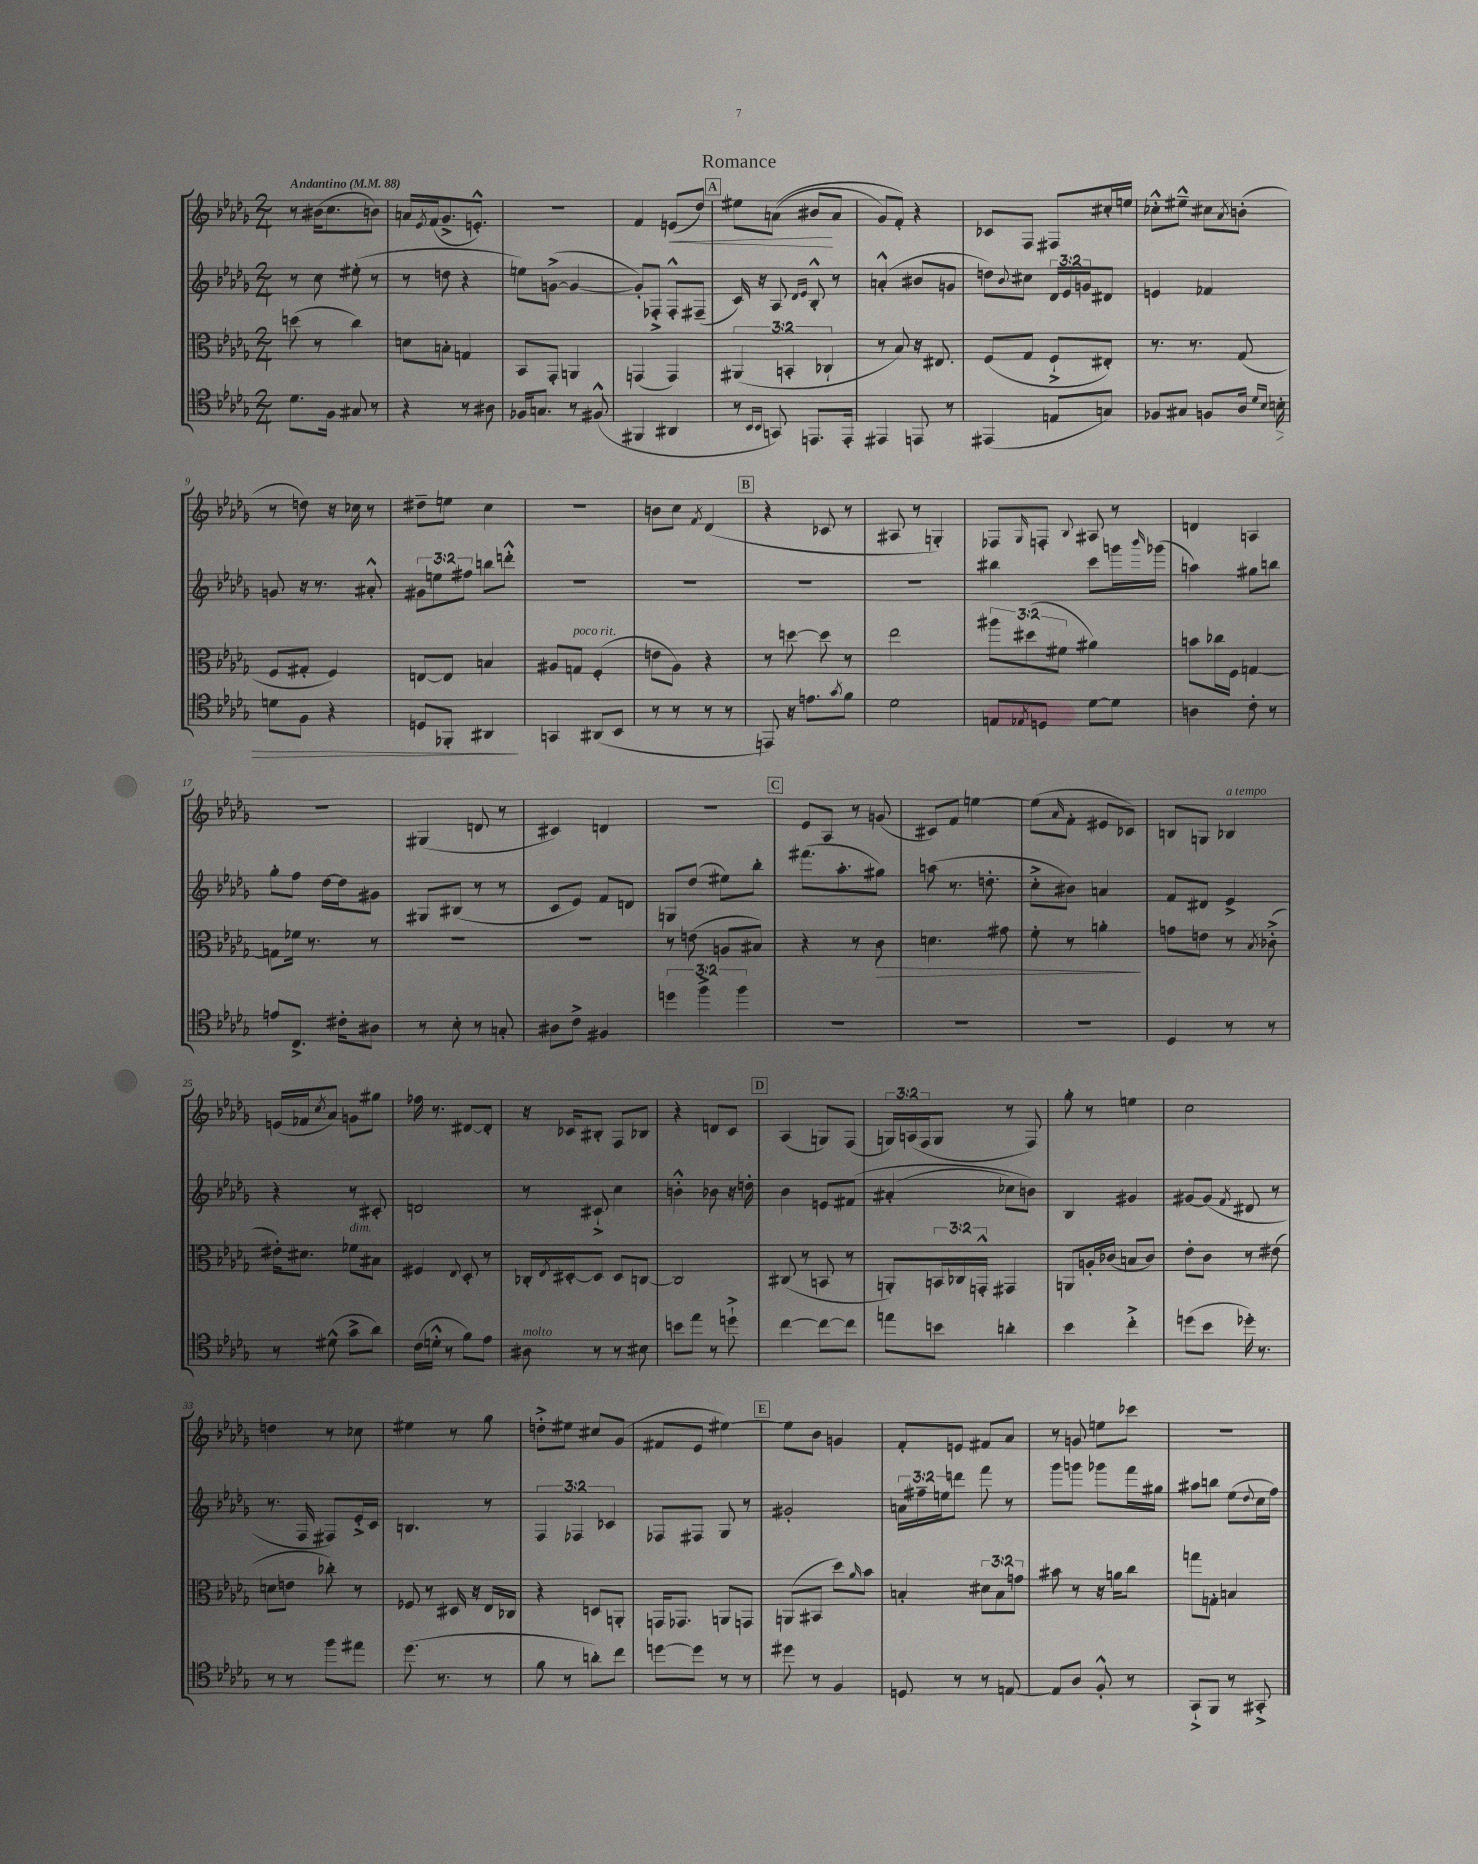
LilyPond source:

\header { title = "Romance" }
<<
\new StaffGroup <<
\new Staff = "s0" {
    \clef treble \key des \major \numericTimeSignature \time 2/4 \override Staff.TupletNumber.text = #tuplet-number::calc-fraction-text \tempo "Andantino" 4 = 88
    r8 bis'16( c''8. b'8) |
    a'16 \acciaccatura { ees'8 } f'16( ges'8.-> e'8.-.-^) |
    r2 |
    f'4 e'8\<( des''8) |
    \mark \markup { \box "A" } eis''8 a'8(\( bis'8\! a'8 |
    ges'8) f'8-.\) r4 |
    ces'8 f8 fis8 cis''16-. e''16 |
    ces''8-.-^ eis''8---^ cis''8 \acciaccatura { aes'8 } b'8-.( |
    r8 d''8) r16 ces''16 r8 |
    dis''8-- e''8 c''4 |
    r2 |
    b'8 c''8 \acciaccatura { f'8 } des'4( |
    \mark \markup { \box "B" } r4 ces'8 r8 |
    ais8 r8 g4-.) |
    fes8 \grace { ges16 } f8-. \appoggiatura { bes8 } ais8 r8 |
    d'4 a4 |
    R2 |
    gis4( d'8 r8 |
    cis'4) d'4 |
    R2 |
    \mark \markup { \box "C" } ees'8 aes8 r8 g'8( |
    cis'8) f'8 e''4~ |
    e''8( \grace { aes'16 } f'8-. eis'8 ces'8) |
    b8 g8 bes4^\markup { \italic "a tempo" } |
    e'16( fes'16 \acciaccatura { c''8 } aes'8) g'8 gis''8 |
    fes''16 r8. dis'8~ dis'8-. |
    r16 ces'16 bis8-. f8 bes8 |
    r4 d'8 c'8 |
    \mark \markup { \box "D" } aes4( g8) f8( |
    \tuplet 3/2 { g16) a16( f16 } g8 r8 f8) |
    ges''8-. r8 e''4 |
    c''2 |
    d''4 r8 ces''8 |
    eis''4 r8 ges''8 |
    d''8-.-> eis''8 cis''8 ges'8( |
    fis'8 ees'8 eis''4~) |
    \mark \markup { \box "E" } eis''8 bes'8 g'4 |
    f'8-. e'8 fis'8 aes'8 |
    r8 g'8 e''8 ces'''8 |
    R2 \bar "|." |
}
\new Staff = "s1" {
    \clef treble \key des \major \numericTimeSignature \time 2/4 \override Staff.TupletNumber.text = #tuplet-number::calc-fraction-text
    r8 c''8 eis''8-.( r8 |
    r8 d''8 r4 |
    e''8) g'8~->( g'4~ |
    g'8-.) fes8-.-> fes8-.-^ fis8--( |
    \mark \markup { \box "A" } c'16) r16 aes8 \grace { des'16 ees'16 } bes8-.-^ r8 |
    a'4-.-^( bis'8 g'8 |
    d''8) \appoggiatura { bes'8 } cis''8 \tuplet 3/2 { des'16 ees'16 g'16 } dis'8 |
    e'4 fes'4 |
    g'8 r16 r8. ais'8-.-^ |
    \tuplet 3/2 { gis'8 e''8 fis''8 } b''8 d'''8-.-^ |
    R2 |
    R2 |
    \mark \markup { \box "B" } R2 |
    R2 |
    bis''4 c'''8 g'''16 \grace { bes'''16 } ges'''16( |
    a''4) gis''8 b''8 |
    ges''8-. f''8 des''16~ des''16 gis'8 |
    gis8 bis8( r8 r8 |
    c'8 ees'8) f'8 d'8 |
    g8 des''8( eis''8) bes''8-. |
    \mark \markup { \box "C" } fis'''8.( aes''8.-. gis''8) |
    a''8( r8. d''8.-. |
    c''8-.-> bis'8) a'4 |
    f'8 dis'8 ees'4-> |
    r4 r8 cis'8-. |
    d'2 |
    r8 cis'8-!-> c''4 |
    b'4-.-^ bes'8 r16 d''16-. |
    \mark \markup { \box "D" } bes'4 e'8 fis'8\( |
    ais'4-.( ces''8) b'8\) |
    bes4 gis'4 |
    gis'8~ gis'8( \acciaccatura { f'8 } dis'8 r8 |
    r8. f16 fis8) ees'16-.-> c'16 |
    b4. r8 |
    \tuplet 3/2 { f4 fes4 ces'4 } |
    fes8 fis8 ges8 r8 |
    \mark \markup { \box "E" } gis'2-. |
    \tuplet 3/2 { a'16 fis''16-- e''16 } d'''8 f'''8 r8 |
    ges'''8 g'''8 ges'''8 f'''16 gis''16 |
    ais''8 b''8 ees''8( \appoggiatura { des''8 } c''16 f''16) \bar "|." |
}
\new Staff = "s2" {
    \clef alto \key des \major \numericTimeSignature \time 2/4 \override Staff.TupletNumber.text = #tuplet-number::calc-fraction-text
    d''8( r8 c''4) |
    d'8 b8-. g4 |
    bes,8 ges,8-. a,4 |
    g,4( g,4) |
    \mark \markup { \box "A" } \tuplet 3/2 { ais,4( b,4-. ces4-! } |
    r8 bes8) r16 eis8. |
    f8( ges8 f8-!-> eis8-.) |
    r8. r8. ges8( |
    f8 gis8-. f4) |
    e8~ e8 b4 |
    ais8 g8^\markup { \italic "poco rit." } f4-.( |
    e'8 aes8) r4 |
    \mark \markup { \box "B" } r8 d''8~ d''8 r8 |
    ees''2 |
    \tuplet 3/2 { ais''8 dis''8( fis'8 } ais'4) |
    b'8 ces''16 f16 g4~ |
    g8 fes'16 r8. r8 |
    R2 |
    r2 |
    r8 e'8( a8 bis8) |
    \mark \markup { \box "C" } r4 r8 c'8\> |
    d'4. gis'8 |
    f'8-. r8 a'4-.\! |
    g'8 e'8 r8 \acciaccatura { bes8 } ces'8-.->( |
    eis'16-.) dis'8. fes'8^\markup { \italic "dim." } bis8 |
    fis4 \appoggiatura { ees8 } des8-. r8 |
    ces16-. \acciaccatura { ees8 } dis16~-. dis8 dis8 c8~ |
    c2 |
    \mark \markup { \box "D" } cis8( r8 b,8 r8 |
    a,8-.) \tuplet 3/2 { b,16 ces16 g,16-.-^ } gis,4 |
    a,8 a16-. ces'16( b8 ces'8) |
    ees'8-. c'8 r8 eis'8( |
    d'8 e'8 ces''8-.) r8 |
    fes8 r8 dis16 r16 ees16 ces16 |
    r4 d8 a,8-. |
    g,16 ges,8. a,8 g,8 |
    \mark \markup { \box "E" } a,8( bis,8 des''8) \grace { aes'16 } bes'8 |
    b4-. \tuplet 3/2 { dis'8 b8 g'8 } |
    bis'8 r8 r16 a'16 c''8 |
    g''8 g8-. b4 \bar "|." |
}
\new Staff = "s3" {
    \clef tenor \key des \major \numericTimeSignature \time 2/4 \override Staff.TupletNumber.text = #tuplet-number::calc-fraction-text
    des'8. f16 gis8 r8 |
    r4 r8 ais8 |
    fes16 g8. r8 fis8-^( |
    fis,4 ais,4 |
    \mark \markup { \box "A" } r8 \grace { bes,16 bes,16 } g,8) e,8. e,16-. |
    eis,4 e,8 r8 |
    eis,4( e8 g8) |
    fes8 gis8 f8 aes16 \grace { des'16 bes16 } b16-.\> |
    d'8 f8 r4 |
    d8 fes,8-. ais,4\! |
    g,4 ais,8( bes,8 |
    r8 r8 r8 r8 |
    \mark \markup { \box "B" } e,8) r16 e'8. \acciaccatura { ges'8 } f'8 |
    des'2 |
    e8 \acciaccatura { ees8 } d8 des'8~ des'8 |
    a4 c'8-. r8 |
    e'8 c8.-> cis'16-. ais8 |
    r8 bes8-. r8 g8-. |
    ais8 c'8-> fis4 |
    \tuplet 3/2 { d''4 f''4-> f''4 } |
    \mark \markup { \box "C" } R2 |
    R2 |
    R2 |
    des4 r8 r8 |
    r8 dis'8-^( ges'8-> aes'8) |
    c'16( d'16-.-^ r8 f'8) ees'8 |
    ais8^\markup { \italic "molto" } r8 r8 bis8 |
    b'8 ees''8 r8 d''8-!-> |
    \mark \markup { \box "D" } c''4~ c''8~ c''8 |
    e''8 b'8 a'4-. |
    bes'4 c''4-.-> |
    d''8( bes'8 des''16-.) r8. |
    r8 r8 f''8 eis''8 |
    des''8.( r8. r8 |
    f'8 r8 a'8-.) c''8 |
    d''8~ d''8 r8 r8 |
    \mark \markup { \box "E" } dis''8 r8 f4 |
    d8 r8 r8 e8~ |
    e8 aes8 f8-.-^ r8 |
    ges,8-!-> f,8 r8 gis,8-.-> \bar "|." |
}
>>
>>
